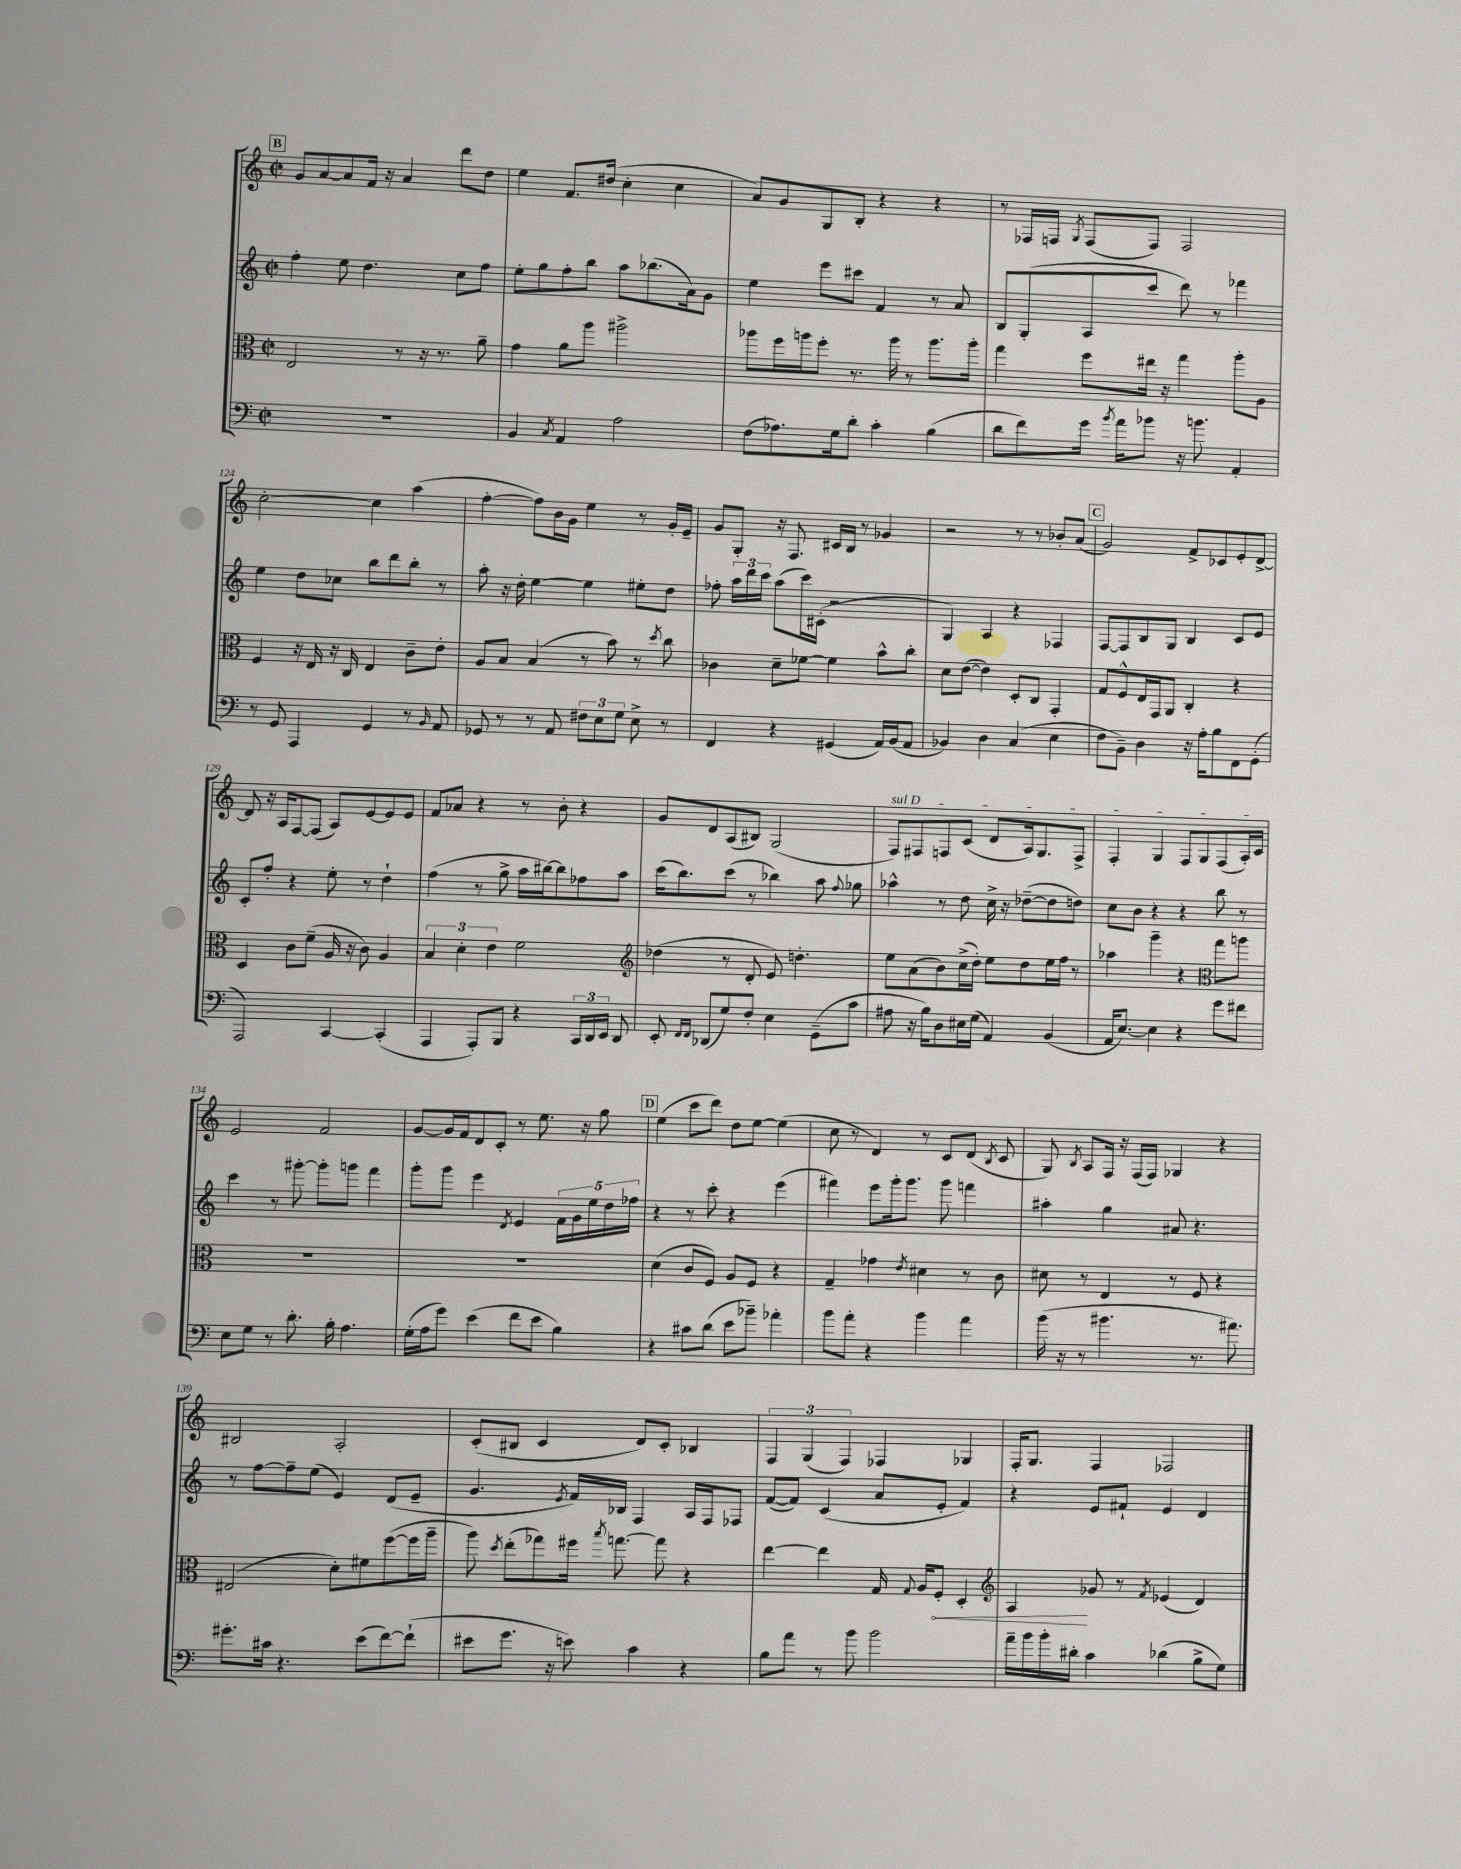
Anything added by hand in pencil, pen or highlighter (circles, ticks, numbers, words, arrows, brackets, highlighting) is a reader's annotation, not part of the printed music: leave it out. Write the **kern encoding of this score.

**kern	**kern	**kern	**kern
*staff4	*staff3	*staff2	*staff1
*clefF4	*clefC3	*clefG2	*clefG2
*k[]	*k[]	*k[]	*k[]
*M2/2	*M2/2	*M2/2	*M2/2
*met(c|)	*met(c|)	*met(c|)	*met(c|)
1r	2E	4ff'	8g
.	.	.	[8a
.	.	8ee	8a]
.	.	4.dd	16f
.	.	.	16r
.	8r	.	4a
.	16r	.	.
.	8.r	.	.
.	.	8cc	8ddd
.	8a~	8ff	8dd
=	=	=	=
4BB	4g	8ee'	4ee
.	.	8gg	.
8qC	.	.	.
4AA	8a	8ff'	8.f
.	8aa	8bb	.
.	.	.	(16dd#
2A	2aa#^	8aa	4cc'
.	.	(8.bb-	.
.	.	.	4cc
.	.	16a)	.
.	.	8g	.
=	=	=	=
(8F	8aa-	4ee	8a)
8.A-)	16ff	.	8g
.	16aa	.	.
.	8ff'	8eee	8G
16G	.	.	.
8d'	8.r	8ccc#	8B'
4c'	.	4f	4r
.	16aa	.	.
.	8r	.	.
(4B	8.aa	8r	4r
.	.	8a	.
.	16aa'	.	.
=	=	=	=
8d	4gg	8B	8r
8f)	.	(8G'	16F-
.	.	.	16F
.	.	.	8qG
16g	8ff	8A	(8F
8qb	.	.	.
16a	.	.	.
8b-	16ee#	8ccc	8F)
.	16r	.	.
16r	4gg	8ddd)	2F
8.b	.	.	.
.	.	8r	.
4AA'	8aa'	4fff-	.
.	8A	.	.
=	=	=	=
8r	4F	4ee	[2cc'
8GG	.	.	.
4AAA	16r	8dd	.
.	16E	.	.
.	16r	8cc-	.
.	16C	.	.
4GG	4E	8bb	4cc]
.	.	8ddd	.
8r	8c~	8bb'	(4aa
16qqBB	.	.	.
8AA	8e'	8r	.
=	=	=	=
8GG-	8A	8aa'	[4ff'
8r	8B	16r	.
.	.	16dd'	.
8r	(4B	[4ee	8ff])
8AA	.	.	16b
.	.	.	16g
12F#	8r	4ee]	4ee
12E	.	.	.
.	8b)	.	.
12G	.	.	.
8E^	8r	8ee#'	8r
.	8qdd	.	.
8r	8cc	8dd	16g'
.	.	.	16e~
=	=	=	=
4FF	4c-	8ff-'	8g
.	.	24aa	8G'
.	.	24ddd	.
.	.	24ccc	.
4r	8d~	(8aa	16r
.	.	.	8.F
.	[8f-	16ccc)	.
.	.	(16c#'	.
(4GG#	4f-]	2r	16c#
.	.	.	16B
.	.	.	8r
16AA)	8b^^	.	4g-
(16BB	.	.	.
8AA	8cc'	.	.
=	=	=	=
4BB-)	8d	4G)	2r
.	([8e	.	.
4D	4e])	4A	.
(4C	8D'	4r	8r
.	8C	.	8r
4E	4GG'	4F-	8b-'
.	.	.	(8a
=	=	=	=
8F	8G	[8F	2g)
8BB~)	8F^^	8F]	.
4D	16E	8B	.
.	16GG	.	.
.	8AA	8G	.
16r	4C'	4B	8f^
16A'	.	.	.
8B	.	.	8c-
8FF	4r	8c	8e'
(8GG'	.	8e	[8d^
=	=	=	=
2AAA)	4D	8c'	8d]
.	.	8ff'	16r
.	.	.	16A
.	8c	4r	[8F
.	(8f~	.	(8F]
[4CC	16A	8ee'	8A)
.	16r	.	.
.	8c)	8r	[8e
(4CC']	4A	4dd`	8e]
.	.	.	8e
=	=	=	=
4AAA	6B	(4ff	8f
.	.	.	8a-
.	6d'	.	.
8AAA')	.	8r	4r
.	6e	.	.
8BBB	.	8gg^	.
4r	2f	16aa	8r
.	.	[16bb#)	.
.	.	8bb#]	8b'
24CC	.	8ff-	4r
24DD	.	.	.
24EE	.	.	.
8DD	.	8aa	.
=	=	=	=
*	*clefG2	*	*
8EE'	(4dd-	(16ccc	8g
.	.	8.bb)	.
16qqFF	.	.	.
16qqFF	.	.	.
(8DD-	.	.	8d
8G)	8r	(8ccc	(8A
8F'	8d'	8r	8B#)
4E	8e)	4bb-)	(2G
.	4.dd'	.	.
(8GG~	.	8aa	.
.	.	8qqff	.
8c	.	8gg-	.
=	=	=	=
8A#	8ee	4aa-^^	8F)
16r	(8a	.	8F#
16B)	.	.	.
8D	8b)	8r	8F
16E#	(16cc^	8dd	(8c
(16G	16dd')	.	.
4AA)	8ee	16cc^	8d
.	.	16r	.
.	8dd	([8dd-~	16A)
.	.	.	8.G
(4BB	16ee	8dd-]	.
.	16ff	.	.
.	8r	8dd)	8F^
=	=	=	=
16AA	4aa-	8cc	4F'
[8.E)	.	.	.
.	.	8b	.
4E]	4ggg~	4r	4G
4r	4r	4r	8F
.	.	.	8G
*	*clefC3	*	*
8g	8gg	8bb	(8F
8f#	8aa	8r	16A')
.	.	.	16c
=	=	=	=
8E	1r	4ccc	2e
8G	.	.	.
8r	.	8r	.
8.d'	.	[8ggg#'	.
.	.	8ggg#']	2f
16B'	.	.	.
4.A	.	8ggg	.
.	.	4fff	.
=	=	=	=
(16G'	1r	8ggg'	[8g
16A	.	.	.
8g)	.	8ggg	16g]
.	.	.	16f
(4e	.	4eee	8d
.	.	.	8c'
.	.	8qd	.
8f	.	4e	8r
8e	.	.	8.ee
4B)	.	20f	.
.	.	20g	.
.	.	.	16r
.	.	20ee	.
.	.	.	8gg
.	.	20dd	.
.	.	20ff-	.
=	=	=	=
4r	(4d	4r	(4ee
8c#	8c	8r	8ccc
(8d	8F)	8ccc'	8ddd)
8e	8A	4r	8dd
8b-~)	8F	.	[8ee
4a-'	4r	(4eee	(4ee]
=	=	=	=
8b	4G~	4fff#)	8cc
8a'	.	.	8r
4r	4g-	8eee	4d)
.	.	16ggg'	.
.	.	8.ggg	.
.	8qe	.	.
4b	4d#	.	8r
.	.	8ggg	8c
4a	8r	4fff	(8d
.	.	.	8qB
.	8c	.	8c
=	=	=	=
(16b	8d#	4aa#'	8G)
16r	.	.	.
.	.	.	8qB
8r	8r	.	8A
4.b#	4E	4gg	16F
.	.	.	16r
.	.	.	(16F
.	.	.	16F)
.	8r	8a#	4G-
8.r	8F	4.r	.
.	4r	.	4r
8.a#)	.	.	.
=	=	=	=
8.g#'	(2E#	8r	2B#
.	.	[8ff	.
16c#	.	.	.
4.r	.	8ff~]	.
.	.	(8ee	.
.	8d')	4e)	2A'
(8e	8f#	.	.
[8f)	([8ff	(8d	.
(8f`]	16ff]	8e~	.
.	16aa~	.	.
=	=	=	=
8e#	8aa)	4.g	(8c'
.	8qdd	.	.
8.g	(8ee'	.	8B#
.	8gg-)	.	4c
16r	.	.	.
.	.	8qe	.
8e)	16ff#	16f)	.
.	8qbb	.	.
.	[8.gg	16B-	.
4c	.	4F	8d)
.	8gg]	.	8c'
4r	4r	16A	4B-
.	.	16F	.
.	.	8F-	.
=	=	=	=
8B	[4ee	([8f	6F
8a	.	8f])	.
.	.	.	(6G
8r	4ee]	(4c	.
.	.	.	6F)
8b	.	.	.
2b	16G	8a	4F-
.	8qqG	.	.
.	16A	.	.
.	8F'	8e'	.
.	4D'	4f)	4G-
=	=	=	=
*	*clefG2	*	*
16a~	4A	4r	16F'
16b	.	.	8.G
16b'	.	.	.
16d#'	.	.	.
4c	8g-	8e	4F
.	8r	8f#`	.
.	8qf	.	.
(4d-	(4e-	4e	2F-
8B^	4d)	4d	.
8G)	.	.	.
==	==	==	==
*-	*-	*-	*-
